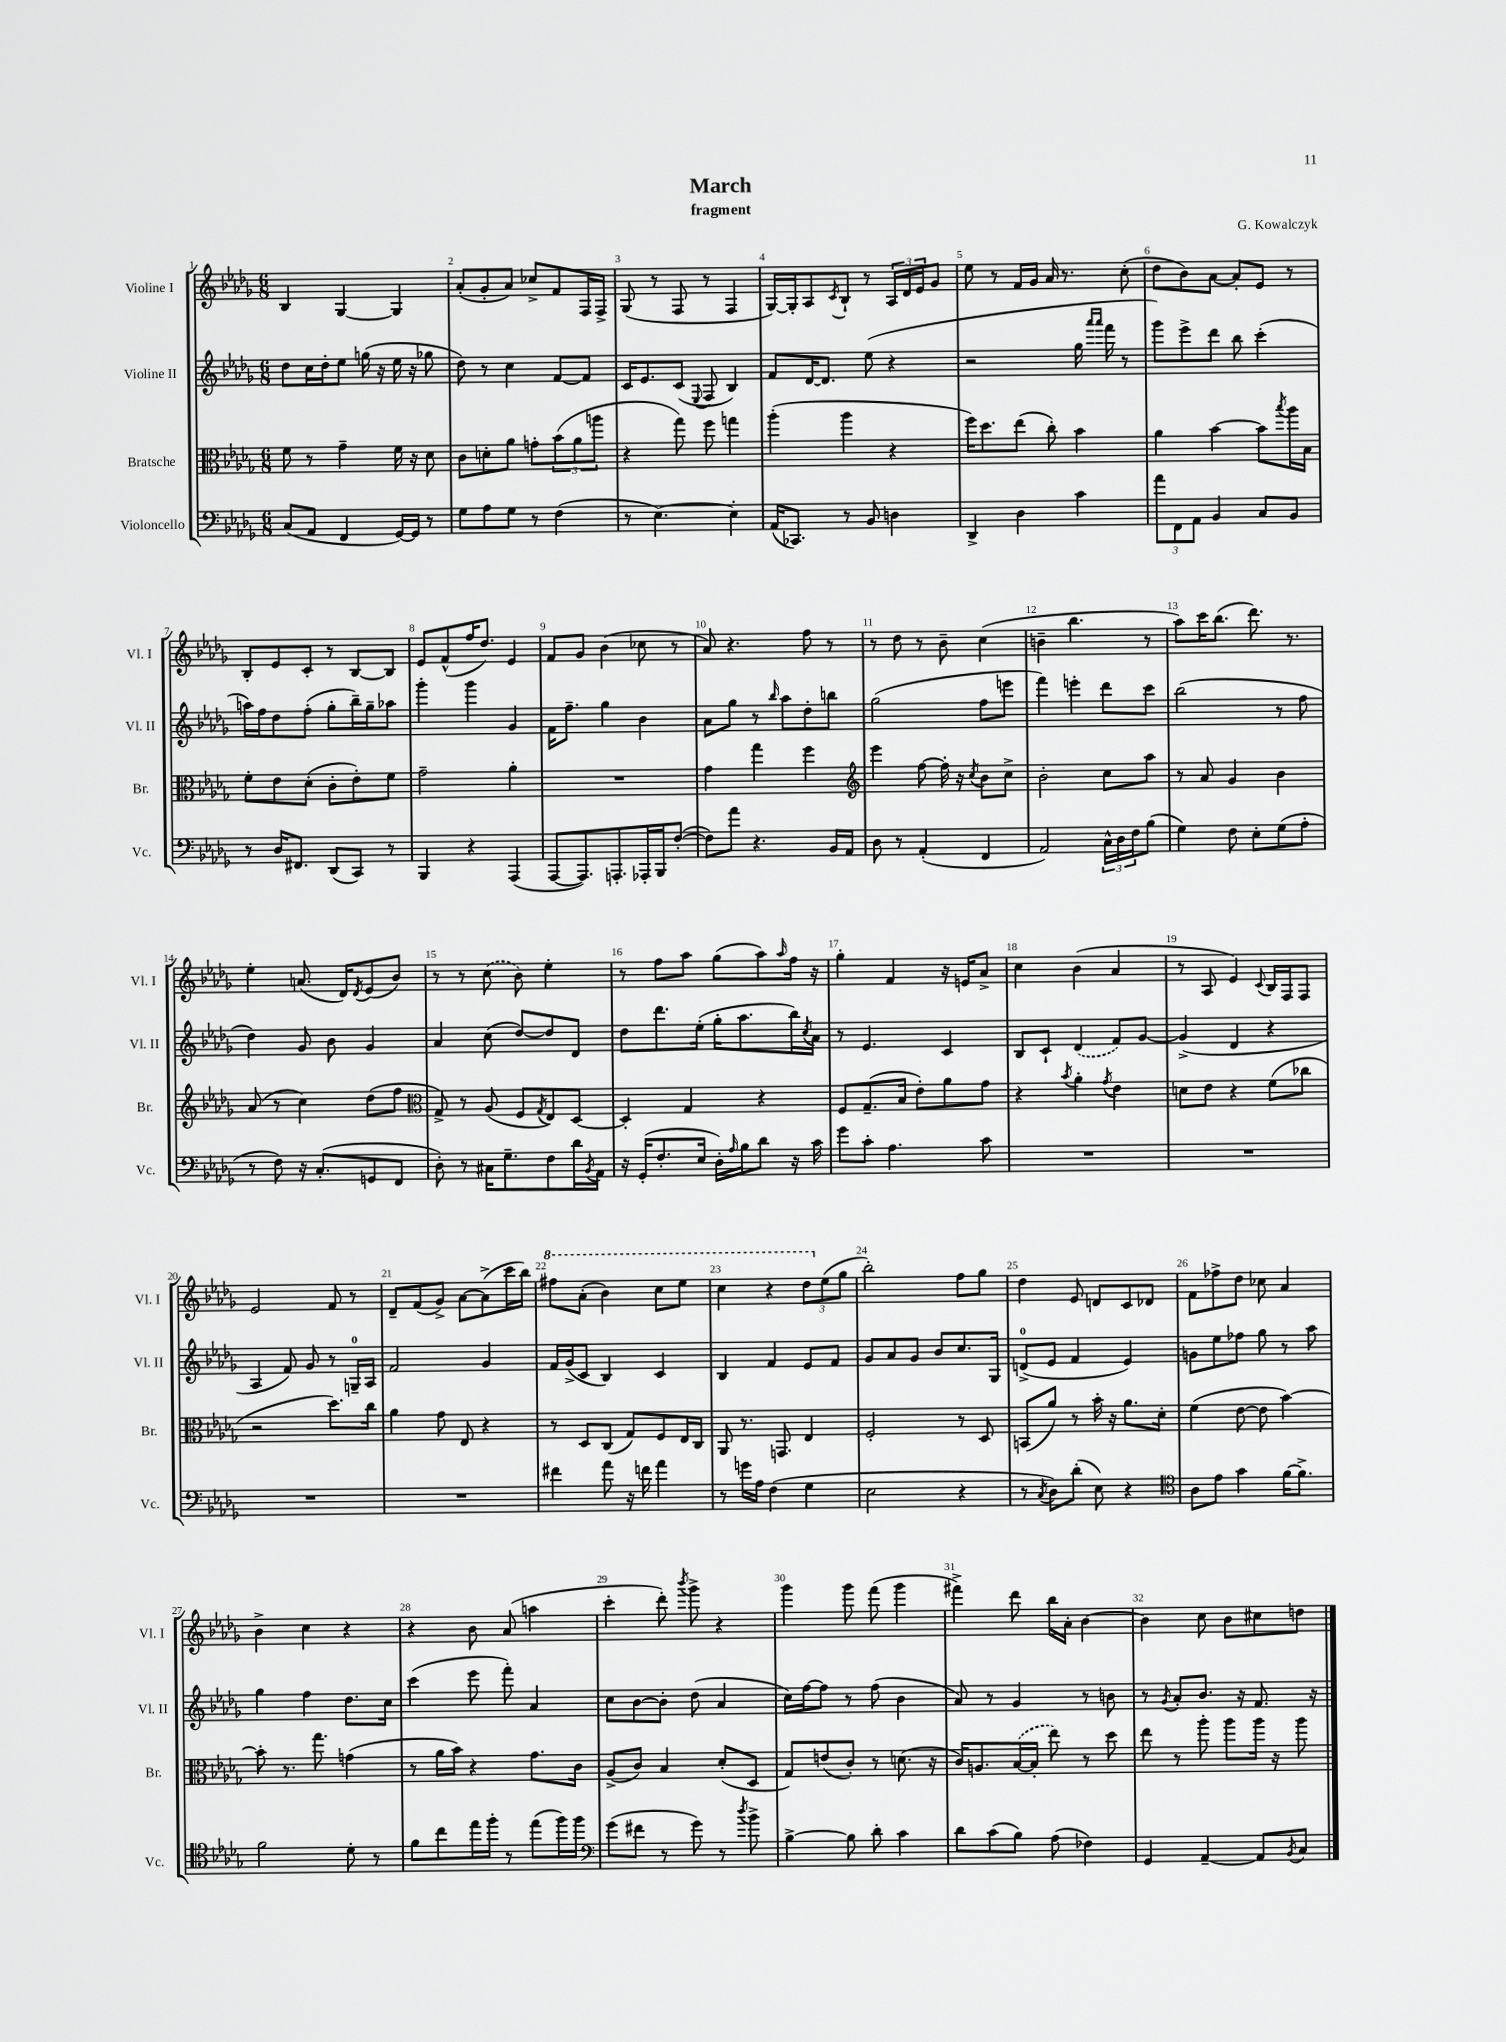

**kern	**kern	**kern	**kern
*staff4	*staff3	*staff2	*staff1
*clefF4	*clefC3	*clefG2	*clefG2
*k[b-e-a-d-g-]	*k[b-e-a-d-g-]	*k[b-e-a-d-g-]	*k[b-e-a-d-g-]
*M6/8	*M6/8	*M6/8	*M6/8
(8C	8f	8dd-	4B-
8AA-	8r	16cc	.
.	.	16dd-'	.
4FF	4g-~	8ee-	[4G-
.	.	(16gg	.
.	.	16r	.
[16GG-)	16f	16ee-	4G-]
16GG-]	16r	16r	.
8r	8d-	8gg-	.
=	=	=	=
8G-	8c	8dd-)	(8a-'
8A-	8d'	8r	8g-'
8G-	8a-	4cc	8a-)
8r	8g'	.	8cc-^
(4F	(12b-	[8f	8f
.	12a-	.	.
.	.	8f]	16F
.	12aa	.	.
.	.	.	16F^
=	=	=	=
8r	4r	16c	(8G-
.	.	8.e-	.
[4.E-)	.	.	8r
.	8gg-)	(8c	8F
.	.	8qqE-	.
.	8ff	8F	8r
4E-']	4gg	4B-)	4F
=	=	=	=
(16AA-	(4aa-'	8f	[16G-)
8.CC-)	.	.	16G-']
.	.	[16d-	8A-
.	.	8.d-]	.
.	.	.	8qc
8r	4aa-	.	8B-`
8BB-	.	(8ee-	8r
4D	4r	4r	24A-
.	.	.	24d-
.	.	.	24e-
.	.	.	8g-
=	=	=	=
4DD-^	16ff)	2r	8ee-
.	8.dd-	.	.
.	.	.	8r
4D-	(8ee-	.	16f
.	.	.	16g-
.	8cc')	.	16a-
.	.	.	8.r
4c	4b-	16gg-	.
.	.	16qqaaa-	.
.	.	16qqaaa-	.
.	.	16fff	.
.	.	8r	(8cc'
=	=	=	=
12a-	4a-	8ggg-)	8dd-
12FF	.	.	.
.	.	8eee-^	8b-)
12AA-	.	.	.
4BB-	[4b-	8ddd-	[8a-
.	.	8bb-	8a-']
8C	8b-]	(4ccc'	8e-
.	8qbb-	.	.
8BB-	16aa-	.	8r
.	16B-	.	.
=	=	=	=
8r	8f'	16aa)	8B-'
.	.	16ff	.
16D-	8e-	8dd-	8e-
8.FF#	.	.	.
.	(8d-'	(8ff'	8c'
(8DD-	8c'	8gg-'	8r
8CC)	8e-')	16bb-~)	[8B-
.	.	16gg-~	.
8r	8f	8aa-	8B-]
=	=	=	=
4BBB-	2g-~	4ggg-'	8e-
.	.	.	(8f^^
4r	.	4ggg-	16ff
.	.	.	8.dd-)
(4AAA-	4a-'	4g-	4e-
=	=	=	=
[8AAA-	2.r	16f	8f
.	.	8.ff~	.
8.AAA-])	.	.	8g-
.	.	4gg-	(4b-
8.AAA'	.	.	.
16AAA-'	.	4b-	8cc-
16BBB-	.	.	.
([8F'	.	.	8r
=	=	=	=
8F])	4g-	8a-	8a-)
8a-	.	8gg-	4.r
4.r	4gg-	8r	.
.	.	16qqbb-	.
.	.	8aa-	.
.	4ff	8dd-'	8ff
16BB-	.	8bb	8r
16AA-	.	.	.
=	=	=	=
*	*clefG2	*	*
8D-	4eee-	(2gg-	8r
8r	.	.	8dd-
(4AA-'	[8ff	.	8r
.	16ff']	.	8b-~
.	16r	.	.
.	8qcc	.	.
4FF	8b-	8ff	(4cc
.	8cc^	8eee	.
=	=	=	=
2AA-)	2b-'	4fff)	4b~
.	.	4eee'	4.bb-
24C^^	8cc	8ddd-	.
24D-	.	.	.
24F	.	.	.
(8B-	8aa-	8ccc	8r
=	=	=	=
4G-)	8r	(2bb-	8aa-)
.	8a-	.	16ccc
.	.	.	(8.bb-
8F	4g-	.	.
8E-'	.	.	8.ddd-)
(8G-	4b-	8r	.
.	.	.	8.r
8A-'	.	8ff	.
=	=	=	=
8r	(8a-	4dd-)	4ee-'
8F)	8r	.	.
16r	4cc)	8g-	(8.a
(8.C'	.	.	.
.	.	8b-	.
.	.	.	16d-)
.	.	.	8qd-
8GG	(8dd-	4g-	(8e-
8FF	8ff	.	8b-)
=	=	=	=
*	*clefC3	*	*
8D-')	8G-^)	4a-	8r
8r	8r	.	8r
16C#	(8A-	(8cc	(8cc
8.G-~	.	.	.
.	8F	[8dd-)	8b-)
.	8qG-	.	.
8F	8E-)	8dd-]	4ee-'
16d-	[8D-	8d-	.
8qBB-	.	.	.
16AA-	.	.	.
=	=	=	=
16r	4D-']	8dd-	8r
(16GG-'	.	.	.
8.F'	.	8.ddd-	8ff
.	4G-	.	8aa-
16E-	.	(16ee-'	.
16D-')	.	16gg-'	(8gg-
16qqA-	.	.	.
16B-	.	8.aa-	.
8d-	4r	.	8aa-)
.	.	.	16qqaa-
16r	.	16bb-)	16ff
.	.	8qcc	.
16c	.	16a-	16r
=	=	=	=
8g-	8F	8r	4gg-'
8c'	(8.G-~	4.e-	.
4.A-	.	.	4f
.	16B-	.	.
.	8e-')	.	.
.	8a-	4c	16r
.	.	.	16e
8c	8g-	.	8a-^
=	=	=	=
2.r	4r	8B-	4cc
.	.	8c`	.
.	8qb-	.	.
.	4a-'	(4d-	(4b-
.	8qg-	.	.
.	4e-	8f)	4a-
.	.	[8g-	.
=	=	=	=
2.r	8d	(4g-^]	8r
.	8e-	.	8A-
.	4r	4d-	4e-)
.	.	.	8qqc
.	(8f	4r	16B-
.	.	.	16F
.	8cc-	.	8F
=	=	=	=
2.r	2r	4A-	2e-
.	.	8f)	.
.	.	8g-	.
.	8.dd-)	8r	8f
.	.	16G~	8r
.	16cc	16A-	.
=	=	=	=
2.r	4a-	2f	8d-~
.	.	.	(8f
.	8g-	.	8g-^)
.	8E-	.	[8a-
.	4r	4g-	(8a-^]
.	.	.	16ccc
.	.	.	16bb-)
=	=	=	=
4f#	8r	16f	8fff#
.	.	(16g-^	.
.	8D-	8c	(8aa-'
8a-	(8C	4B-)	4bb-)
16r	8G-)	.	.
16f	.	.	.
4a-	8F	4c	8ccc
.	16E-	.	8eee-
.	16C	.	.
=	=	=	=
8r	8AA-	4B-	4ccc
16g	8.r	.	.
16A-	.	.	.
(4F	.	4f	4r
.	8.GG	.	.
4G-	4E-	8e-	12ddd-
.	.	.	(12ee-
.	.	8f	.
.	.	.	12gg-
=	=	=	=
2E-	2F'	8g-	2bb-')
.	.	8a-	.
.	.	8g-	.
.	.	8b-	.
4r	8r	8.cc	8ff
.	8D-	.	8gg-
.	.	16G-	.
=	=	=	=
8r	(8BB	(8d^	4dd-
8qC	.	.	.
8D-)	8a-)	8e-	.
(8d-'	8r	4f	8e-
8E-)	16b-'	.	8d
.	16r	.	.
4r	8.a-	4e-)	8c
.	.	.	8d-
.	16d-'	.	.
=	=	=	=
*clefC4	*	*	*
8A-	(4f	8g	8f
8e-	.	8ee-	8ff-^
4g-	[8e-	8ff-	8dd-
.	8e-]	8gg-	8cc-
[16f	[4b-)	8r	4a-
8.f^]	.	.	.
.	.	8aa-	.
=	=	=	=
2f	8b-']	4gg-	4b-^
.	8.r	.	.
.	.	4ff	4cc
.	8.gg-	.	.
8d-'	(4g	8.dd-	4r
8r	.	.	.
.	.	16cc	.
=	=	=	=
8f	8r	(4ccc	4r
8cc	16a-	.	.
.	16b-)	.	.
16ee-	4r	8eee-	8b-
16ff'	.	.	.
8r	.	8fff')	(8a-
(8ee-	8.g-	4a-	4aa
16ff)	.	.	.
16ff	16c	.	.
=	=	=	=
*clefF4	*	*	*
(8g-	(8A-^	8cc	4ccc'
8f#	8c)	[8b-	.
8r	4B-	8b-']	8ddd-')
.	.	.	8qbbb-
8g-)	.	(8dd-	8ggg-^
8r	(8d-'	4a-	4r
8qdd-	.	.	.
8b-^	8D-	.	.
=	=	=	=
[4B-^	8G-)	16cc)	4ggg-
.	.	[16ff	.
.	(8e	8ff]	.
8B-]	8c')	8r	8ggg-
8d-'	8r	(8ff	(8fff
4c	(8.d	4b-	4ggg-
.	16r	.	.
=	=	=	=
8d-	16c)	8a-)	4fff#^)
.	8.A	.	.
(8c	.	8r	.
8B-)	([16B-	4g-	8ddd-
.	16B-']	.	.
(8A-	8ee-)	.	16bb-
.	.	.	16a-'
4F-)	8r	8r	[4b-
.	8dd-	8b	.
=	=	=	=
4GG-	8ee-	8r	4b-]
.	.	8qg-	.
.	8r	8a-'	.
[4AA-~	8aa-'	8.b-	8cc
.	8aa-	.	8b-
.	.	16r	.
8AA-]	16aa-	8.f	8cc#
.	16r	.	.
8qBB-	.	.	.
8C	8aa-	.	8dd
.	.	16r	.
==	==	==	==
*-	*-	*-	*-
